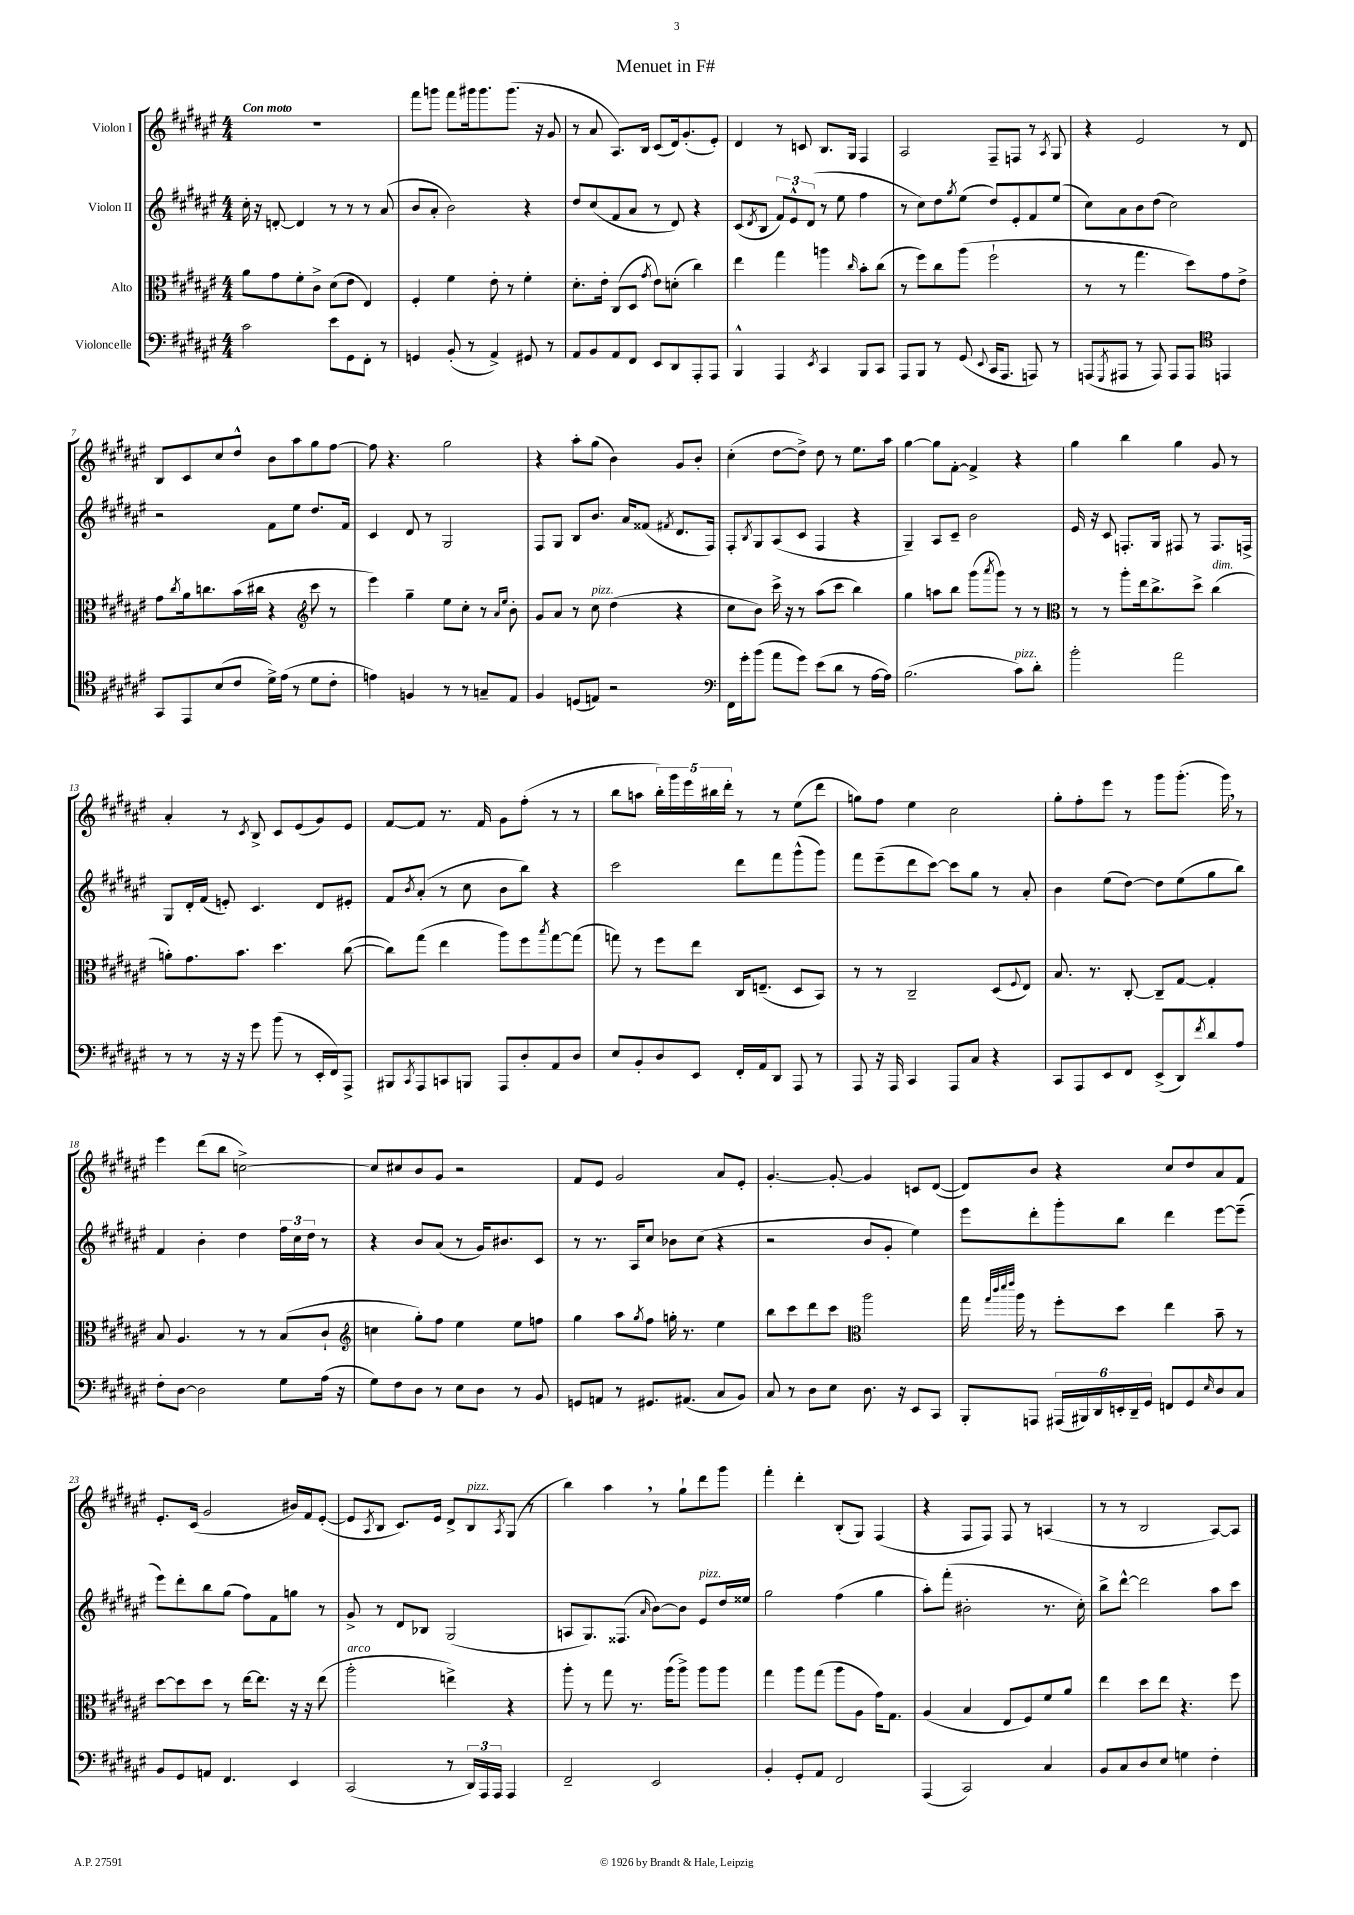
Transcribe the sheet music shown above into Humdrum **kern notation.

**kern	**kern	**kern	**kern
*staff4	*staff3	*staff2	*staff1
*clefF4	*clefC3	*clefG2	*clefG2
*k[f#c#g#d#a#e#]	*k[f#c#g#d#a#e#]	*k[f#c#g#d#a#e#]	*k[f#c#g#d#a#e#]
*M4/4	*M4/4	*M4/4	*M4/4
2c#\	8a#\L	16cc#'\	1r
.	.	16r	.
.	8g#\	[8d'/	.
.	8f#'\	4d/]	.
.	8c#^\J	.	.
8e#\L	(8d#\L	8r	.
8GG#\	8e#\J	8r	.
8FF#'\J	4E#/)	8r	.
8r	.	(8a#/	.
=	=	=	=
4GG/	4F#'/	8b/L	8fff#\L
.	.	8a#'/J	8ggg\J
(8BB'/	4f#\	2b\)	8fff#\L
8r	.	.	16ggg#\k
.	.	.	8.ggg#\
4AA#^/)	8e#'\	.	.
.	8r	.	(8.ggg#\J
8GG#/	4f#'\	4r	.
.	.	.	16r
8r	.	.	8g#/
=	=	=	=
8AA#/L	8.d#'\L	8dd#/L	8r
8BB/	.	(8cc#/	8a#/
.	16e#'\Jk	.	.
8AA#/	(8C#/L	8f#/	8.A#/L)
8FF#/J	8D#/J	8a#/J	.
.	.	.	16B/Jk
.	8qg#/	.	.
8EE#/L	8e#\L)	8r	(8c#/L
8DD#/	(8d'\J	8d#/)	16d#/k)
.	.	.	(8.g#'/
8AAA#'/	4cc#\)	4r	.
8AAA#/J	.	.	8e#'/J)
=	=	=	=
4BBB^^/	4ee#\	(8c#/L	4d#/
.	.	8qd#/	.
.	.	8B/J	.
4AAA#/	4gg#\	12f#/L)	8r
.	.	12e#^^/	.
.	.	.	8c/
.	.	(12d#/J	.
8qEE#/	.	.	.
4CC#/	4aa\	8r	8.B/L
.	.	8ee#\	.
.	.	.	16G#/Jk
.	16qqcc#/	.	.
8BBB/L	8b'\L	4ff#\	4F#/
8CC#/J	(8cc#\J	.	.
=	=	=	=
8AAA#/L	8r	8r	2A#/
8BBB/J	8ff#\L)	8cc#\L)	.
8r	8cc#\	8dd#\	.
.	.	8qgg#/	.
(8GG#/	(8aa#\J	(8ee#\J	.
8qqEE#/	.	.	.
16CC#/LK	2ff#`\	8dd#/L)	8F#~/L
8.AAA#/J	.	.	.
.	.	8e#'/	8F/J
8AAA/)	.	8f#/	8r
.	.	.	8qA#/
8r	.	(8ee#/J	8G#/
=	=	=	=
(8AAA/L	8r	8cc#\L)	4r
8qGGG#/	.	.	.
8AAA#/J	8r	8a#\	.
8r	4.gg#\	8b\	2e#/
8AAA#/)	.	(8dd#\J	.
8AAA#/L	.	2cc#\)	.
8AAA#/J	8dd#\L)	.	.
*clefC4	*	*	*
4EE/	8g#\	.	8r
.	8e#^\J	.	8d#/
=	=	=	=
8GG#/L	8g#\L	2r	8B/L
.	8qcc#/	.	.
8EE#/	16a#\k	.	8c#/
.	8.cc\	.	.
(8B/	.	.	8cc#/
8c#/J	(16b\L	.	8dd#^^/J
.	16cc#\JJ	.	.
16d#^\LL)	4r	8f#\L	8b\L
(16e#\JJ	.	.	.
8r	.	8ee#\J	8aa#\
*	*clefG2	*	*
8d#\L	8ccc#\	8.dd#/L	8gg#\
8c#'\J	8r	.	[8ff#\J
.	.	16f#/Jk	.
=	=	=	=
4e\)	4eee#\)	4c#/	8ff#\]
.	.	.	4.r
4F/	4gg#~\	8d#/	.
.	.	8r	.
8r	8ee#\L	2G#/	2gg#\
8r	8cc#'\J	.	.
8G~/L	8r	.	.
.	16qqa#/LL	.	.
.	16qqee#/JJ	.	.
8E#/J	8b'\	.	.
=	=	=	=
4F#/	8g#/L	8F#/L	4r
.	8a#/J	8G#/J	.
(8D/L	8r	8B/L	8aa#'\L
8E/J)	8cc#\	8.b/J	(8gg#\J
2r	(4dd#\	.	4b\)
.	.	16a#/LK	.
.	.	(8f##/J	.
.	.	8qf#/	.
.	4r	8.d#/L	8g#/L
.	.	.	8b'/J
.	.	16F#/Jk)	.
=	=	=	=
*clefF4	*	*	*
16FF#\LL	8cc#\L	8F#'/L	(4cc#'\
16g#'\J	.	.	.
.	.	8qB/	.
(8b\J	8b\J)	8G#/	.
8a#\L	16ccc#^\	(8A#/	[8dd#\L
.	16r	.	.
8g#\J)	8r	8c#/J	8dd#^\]J)
(8e#\L	(8aa#\L	4F#/	8dd#\
8d#\J	8ccc#\J	.	8r
8r	4bb\)	4r	8.ee#\L
[16A#\LL	.	.	.
16A#\]JJ)	.	.	16aa#\Jk
=	=	=	=
(2.B\	4gg#\	4G#~/)	[4gg#\
.	8aa\L	8A#/L	8gg#\]L
.	8bb\J	8c#~/J	[8f#'\J
.	(8ggg#\L	2b\	4f#^/]
.	8qaaa#/	.	.
.	8ggg#\J)	.	.
8c#\L)	8r	.	4r
8d#'\J	8r	.	.
=	=	=	=
*	*clefC3	*	*
2b'\	8r	16e#/	4gg#\
.	.	16r	.
.	8r	8c#/	.
.	8aa#'\L	8.F'/L	4bb\
.	16ee#\k	.	.
.	8.cc#^\	16G#/Jk	.
2a#\	.	8F#/	4gg#\
.	8dd#^\J	8r	.
.	(4cc#\	8.F#/L	8g#/
.	.	.	8r
.	.	16F^/Jk	.
=	=	=	=
8r	8a'\L)	8G#/L	4a#'/
8r	8.g#\	16d#'/L	.
.	.	(16f#/JJ	.
16r	.	8e'/)	8r
16r	8.b\J	.	.
.	.	.	8qc#/
8g#\	.	4.c#/	8B^/
(8b\	4.dd#\	.	8c#/L
8r	.	.	(8e#/
16EE#'/LL	.	8d#/L	8g#/)
16FF#/J)	.	.	.
8AAA#^/J	([8cc#\	8e#'/J	8e#/J
=	=	=	=
8BBB#/L	8cc#\]L)	8f#/L	[8f#/L
8qCC#/	.	8qb/	.
8AAA#/	(8gg#\J	(8a#'/J	8f#/]J
8CC/	4ee#\	8r	8.r
8BBB/J	.	8cc#\	.
.	.	.	16f#/
8AAA#/L	8aa#\L)	8b\L	8g#\L
8D#'/	8ff#\	8bb\J)	(8ff#'\J
.	8qbb/	.	.
8AA#/	[8gg#\	4r	8r
8D#/J	(8gg#\]J	.	8r
=	=	=	=
8E#/L	8gg\)	2ccc#\	8bb\L
8BB'/	8r	.	8aa\J
8D#/	8ff#\L	.	20bb'\LL)
.	.	.	20ggg#\
.	.	.	20eee#\
8EE#/J	8ee#\J	.	.
.	.	.	20bb#\
.	.	.	20ddd#'\JJ
16FF#'/LL	16C#/LK	8ddd#\L	8r
16AA#/J	(8.E~/J	.	.
8DD#/J	.	8fff#\	8r
8AAA#/	8D#/L	(8ggg#^^\	(8ee#\L
8r	8BB/J)	8ggg#\J)	8ddd#\J
=	=	=	=
8AAA#/	8r	8fff#\L	8gg\L)
16r	8r	(8eee#~\	8ff#\J
16AAA#/	.	.	.
4CC#/	2C#~/	8ddd#\	4ee#\
.	.	[8ccc#\J)	.
8AAA#/L	.	8ccc#\]L	2cc#\
8C#/J	.	8gg#\J	.
4r	(8D#/L	8r	.
.	8qqF#/	.	.
.	8E#/J)	8a#'/	.
=	=	=	=
8CC#/L	8.B/	4b\	8gg#'\L
8AAA#/	.	.	8ff#'\
.	8.r	.	.
8EE#/	.	(8ee#\L	8eee#\J
8FF#/J	[8C#'/	[8dd#\J)	8r
(8EE#^/L	8C#~/]L	8dd#\]L	8ggg#\L
8DD#/)	[8G#/J	(8ee#\	(8.ggg#'\J
8qf#/	.	.	.
8d#/	4G#'/]	8gg#\	.
.	.	.	16ggg#\)
8A#/J	.	8bb\J)	8r
=	=	=	=
8F#'\L	8B/	4f#/	4eee#\
[8D#\J	4.A#/	.	.
2D#\]	.	4b'\	(8ddd#\L
.	.	.	8bb\J
.	8r	4dd#\	[2cc^\)
.	8r	.	.
8G#\L	(8B/L	24ff#\LL	.
.	.	24cc#\	.
.	.	24dd#\JJ	.
(16A#\Jk	8c#`/J	8r	.
16r	.	.	.
=	=	=	=
*	*clefG2	*	*
8G#\L)	4cc\	4r	8cc/]L
8F#\	.	.	8cc#/
8D#\J	8gg#'\L)	8b/L	8b/
8r	8ff#\J	(8a#/J	8g#/J
8E#\L	4ee#\	8r	2r
8D#\J	.	16g#/LK)	.
.	.	8.b#/	.
8r	8ee#\L	.	.
8BB/	8ff\J	8c#/J	.
=	=	=	=
8GG/L	4gg#\	8r	8f#/L
8AA/J	.	8.r	8e#/J
8r	8aa#\L	.	2g#/
.	.	16A#/LK	.
.	8qgg#/	.	.
8.GG#/L	8ff#\J	8cc#/J	.
.	16gg'\	8b-\L	.
(8.AA#/J	8.r	.	.
.	.	(8cc#\J	.
8C#/L	4ee#\	4r	8a#/L
8BB/J)	.	.	8e#'/J
=	=	=	=
8C#/	8bb\L	2r	[4.g#'/
8r	8ccc#\	.	.
8D#\L	8ddd#\	.	.
8E#\J	8ccc#\J	.	8g#'/_
*	*clefC3	*	*
8.D#\	2aa#\	8b/L	4g#/]
.	.	8g#'/J	.
16r	.	.	.
8EE#/L	.	4ee#\)	8c/L
8CC#/J	.	.	([8d#/J
=	=	=	=
8BBB'/L	16gg#\	8eee#\L	8d#/]L)
.	32qqgg#/LLL	.	.
.	32qqccc#/	.	.
.	32qqddd#/	.	.
.	32qqeee#/JJJ	.	.
.	16aa#\	.	.
8AAA/J	8r	8ddd#'\	8b/J
(24AAA#/LL	8ff#'\L	8ggg#'\	4r
24BBB#/)	.	.	.
24DD#/	.	.	.
24EE'/	8dd#\J	8bb\J	.
24DD#~/	.	.	.
24GG#/JJ	.	.	.
8FF/L	4ee#\	4ddd#\	8cc#/L
8GG#/	.	.	8dd#/
16qqE#/	.	.	.
8D#/	8b~\	[8eee#\L	8a#/
8C#/J	8r	(8eee#~\]J	8f#/J
=	=	=	=
8BB/L	[8dd#\L	8eee#\L)	8.e#'/L
8GG#/	8dd#\]	8ddd#'\	.
.	.	.	(16c#/Jk
8AA/J	8dd#\J	8bb\	2g#/
4.FF#/	8r	(8gg#\J	.
.	[16ee#\LK	8ff#\L)	.
.	8.ee#\]J	.	.
.	.	8f#\	.
4EE#/	16r	8gg\J	16b#/LL)
.	16r	.	16f#/J
.	(8ee#\	8r	([8e#'/J
=	=	=	=
(2CC#/	2aa#'\	8g#^/	8e#/]L
.	.	.	8qA#/
.	.	8r	8B/J
.	.	8d#/L	8.c#/L)
.	.	8B-/J	.
.	.	.	16e#/Jk
8r	4ee^\)	(2G#/	8d#^/L
24DD#/LL)	.	.	8B/
24AAA#/	.	.	.
24AAA#/JJ	.	.	.
.	.	.	8qA#/
4AAA#/	4r	.	(8G#/J
.	.	.	8r
=	=	=	=
2FF#~/	8aa#'\	8A/L	4bb\)
.	8r	8.G#/)	.
.	8gg#\	.	4aa#\
.	.	(8.F##/J	.
.	8.r	.	.
.	.	16qqa#/	.
2EE#/	.	[8b\L)	8r
.	(16aa#\LK	.	.
.	8aa#^\J)	8b\]J	8gg#`\L
.	8aa#\L	8e#/L	8ddd#\
.	8aa#\J	16dd#/L	8ggg#\J
.	.	16ee##/JJ	.
=	=	=	=
4BB'/	4gg#\	2gg#\	4fff#'\
8GG#'/L	8aa#\L	.	4ddd#'\
8AA#/J	(8gg#\J	.	.
2FF#/	8aa#\L	(4ff#\	(8B'/L
.	8A#\J	.	8G#/J)
.	16g#\LK)	4gg#\	(4F#/
.	8.G#\J	.	.
=	=	=	=
(4AAA#/	(4A#/	8aa#'\L)	4r
.	.	(8fff#'\J	.
2CC#/)	4B/	2b#'\	8F#/L
.	.	.	8F#/J)
.	8E#/L	.	8F#/
.	8F#/)	.	8r
4C#/	8f#/	8.r	(4A/
.	8a#/J	.	.
.	.	16cc#'\)	.
=	=	=	=
8BB/L	4ee#\	8bb^\L	8r
8C#/	.	[8ddd#^^\J	8r
8D#/	8dd#\L	2ddd#\]	2B/
8E#/J	8ee#\J	.	.
4G\	4.r	.	.
4F#'\	.	8aa#\L	[8A#/L)
.	8ff#\	8ccc#\J	8A#/]J
==	==	==	==
*-	*-	*-	*-
